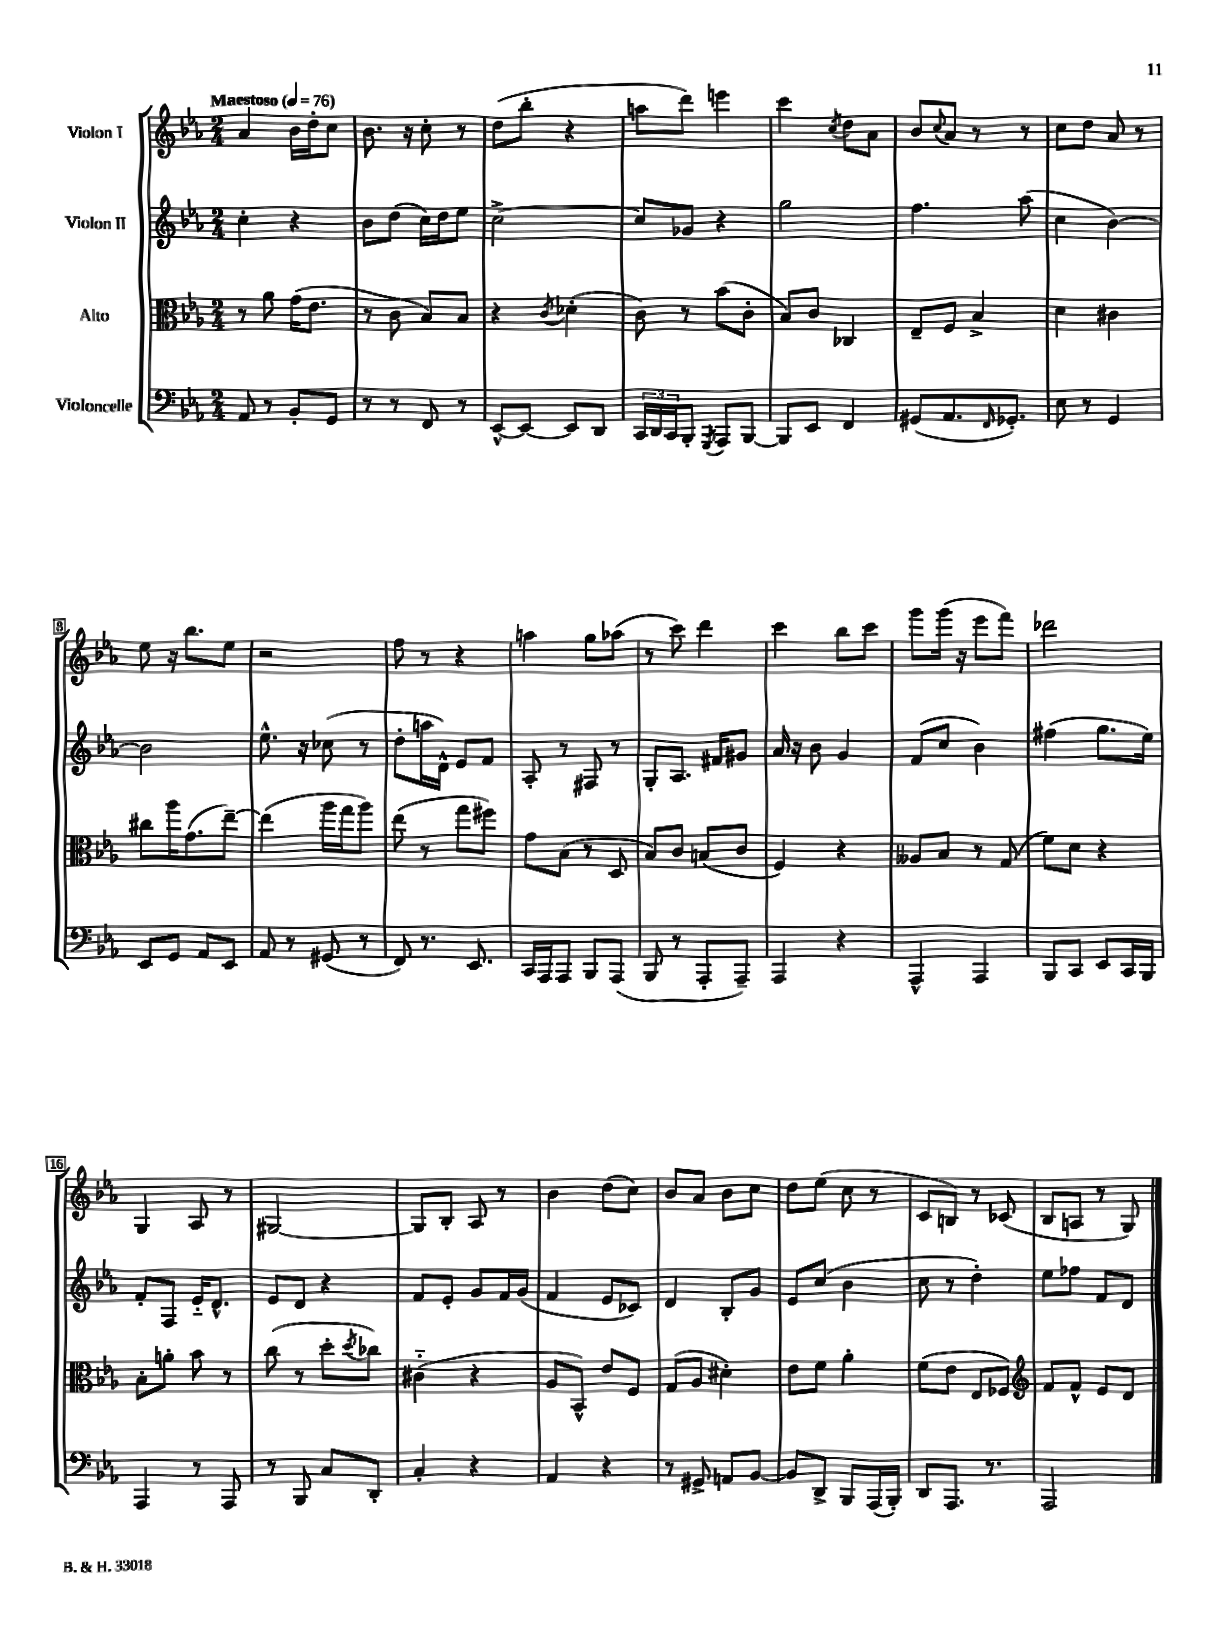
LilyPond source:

<<
\new StaffGroup <<
\new Staff = "s0" \with { instrumentName = "Violon I" } {
    \clef treble \key ees \major \numericTimeSignature \time 2/4 \tempo "Maestoso" 4 = 76
    aes'4 bes'16 d''16-. c''8 |
    bes'8. r16 c''8-. r8 |
    d''8( bes''8-. r4 |
    a''8 d'''8) e'''4 |
    c'''4 \acciaccatura { c''8 } d''8 aes'8 |
    bes'8 \appoggiatura { c''8 } aes'8 r8 r8 |
    c''8 d''8 aes'8 r8 |
    ees''8 r16 bes''8. ees''8 |
    r2 |
    f''8 r8 r4 |
    a''4 g''8 aes''8( |
    r8 c'''8) d'''4 |
    c'''4 bes''8 c'''8 |
    g'''8 g'''16( r16 ees'''8 f'''8) |
    des'''2 |
    g4 aes8 r8 |
    gis2~ |
    gis8 bes8-. aes8 r8 |
    bes'4 d''8( c''8) |
    bes'8 aes'8 bes'8 c''8 |
    d''8 ees''8( c''8 r8 |
    c'8 b8) r8 ces'8( |
    bes8 a8 r8 g8) \bar "|." |
}
\new Staff = "s1" \with { instrumentName = "Violon II" } {
    \clef treble \key ees \major \numericTimeSignature \time 2/4
    c''4-. r4 |
    bes'8 d''8( c''16) d''16 ees''8 |
    c''2~-> |
    c''8 ges'8 r4 |
    g''2 |
    f''4. aes''8( |
    c''4 bes'4~) |
    bes'2 |
    ees''8.-^ r16 ces''8( r8 |
    d''8-. a''16 d'16-^) ees'8 f'8 |
    aes8-. r8 fis8 r8 |
    g8-. aes8. fis'16 gis'8 |
    aes'16 r16 bes'8 g'4 |
    f'8( c''8 bes'4) |
    fis''4( g''8. ees''16) |
    f'8-. f8 ees'16-_ d'8.-^ |
    ees'8 d'8 r4 |
    f'8 ees'8-. g'8 f'16 g'16( |
    f'4 ees'8 ces'8) |
    d'4 bes8-. g'8 |
    ees'8 c''8( bes'4 |
    c''8 r8 d''4-.) |
    ees''8 fes''8 f'8 d'8 \bar "|." |
}
\new Staff = "s2" \with { instrumentName = "Alto" } {
    \clef alto \key ees \major \numericTimeSignature \time 2/4
    r8 aes'8 g'16( ees'8. |
    r8 c'8 bes8) bes8 |
    r4 \acciaccatura { c'8 } des'4-.( |
    c'8) r8 bes'8( c'8-. |
    bes8) c'8 ces4 |
    ees8-- f8 bes4-> |
    d'4 cis'4 |
    cis''8 aes''16 g'8.( ees''8~--) |
    ees''4( aes''16 g''16 aes''8) |
    ees''8( r8 g''8 fis''8) |
    g'8 bes8( r8 d8 |
    bes8) c'8 b8( c'8 |
    f4) r4 |
    aeses8 bes8 r8 g8( |
    f'8) d'8 r4 |
    bes8-. a'8-. bes'8 r8 |
    c''8( r8 d''8-. \acciaccatura { d''8 } ces''8) |
    cis'4-_( r4 |
    aes8 bes,8-^) ees'8 f8 |
    g8( aes8 dis'4-.) |
    ees'8 f'8 aes'4-. |
    f'8( ees'8 ees8 fes8) |
    \clef treble f'8 f'8-^ ees'8 d'8 \bar "|." |
}
\new Staff = "s3" \with { instrumentName = "Violoncelle" } {
    \clef bass \key ees \major \numericTimeSignature \time 2/4
    aes,8 r8 bes,8-. g,8 |
    r8 r8 f,8 r8 |
    ees,8~-^ ees,8~ ees,8 d,8 |
    \tuplet 3/2 { c,16 d,16 c,16 } bes,,8-. \acciaccatura { g,,8 } aes,,8 bes,,8~ |
    bes,,8 ees,8 f,4 |
    gis,8( aes,8. \grace { f,16 } ges,8.-.) |
    ees8 r8 g,4 |
    ees,8 g,8 aes,8 ees,8 |
    aes,8 r8 gis,8( r8 |
    f,8) r8. ees,8. |
    c,16 aes,,16 aes,,8 bes,,8 aes,,8( |
    bes,,8 r8 aes,,8-. aes,,8--) |
    aes,,4 r4 |
    aes,,4-^ aes,,4 |
    bes,,8 c,8 ees,8 c,16 bes,,16 |
    aes,,4 r8 aes,,8 |
    r8 bes,,8 c8 d,8-. |
    c4-. r4 |
    aes,4 r4 |
    r8 gis,8-> a,8 bes,8~ |
    bes,8 d,8-> bes,,8 aes,,16( bes,,16-.) |
    d,8 aes,,8. r8. |
    aes,,2 \bar "|." |
}
>>
>>
\layout { \context { \Score \override BarNumber.stencil = #(make-stencil-boxer 0.1 0.3 ly:text-interface::print) } }
